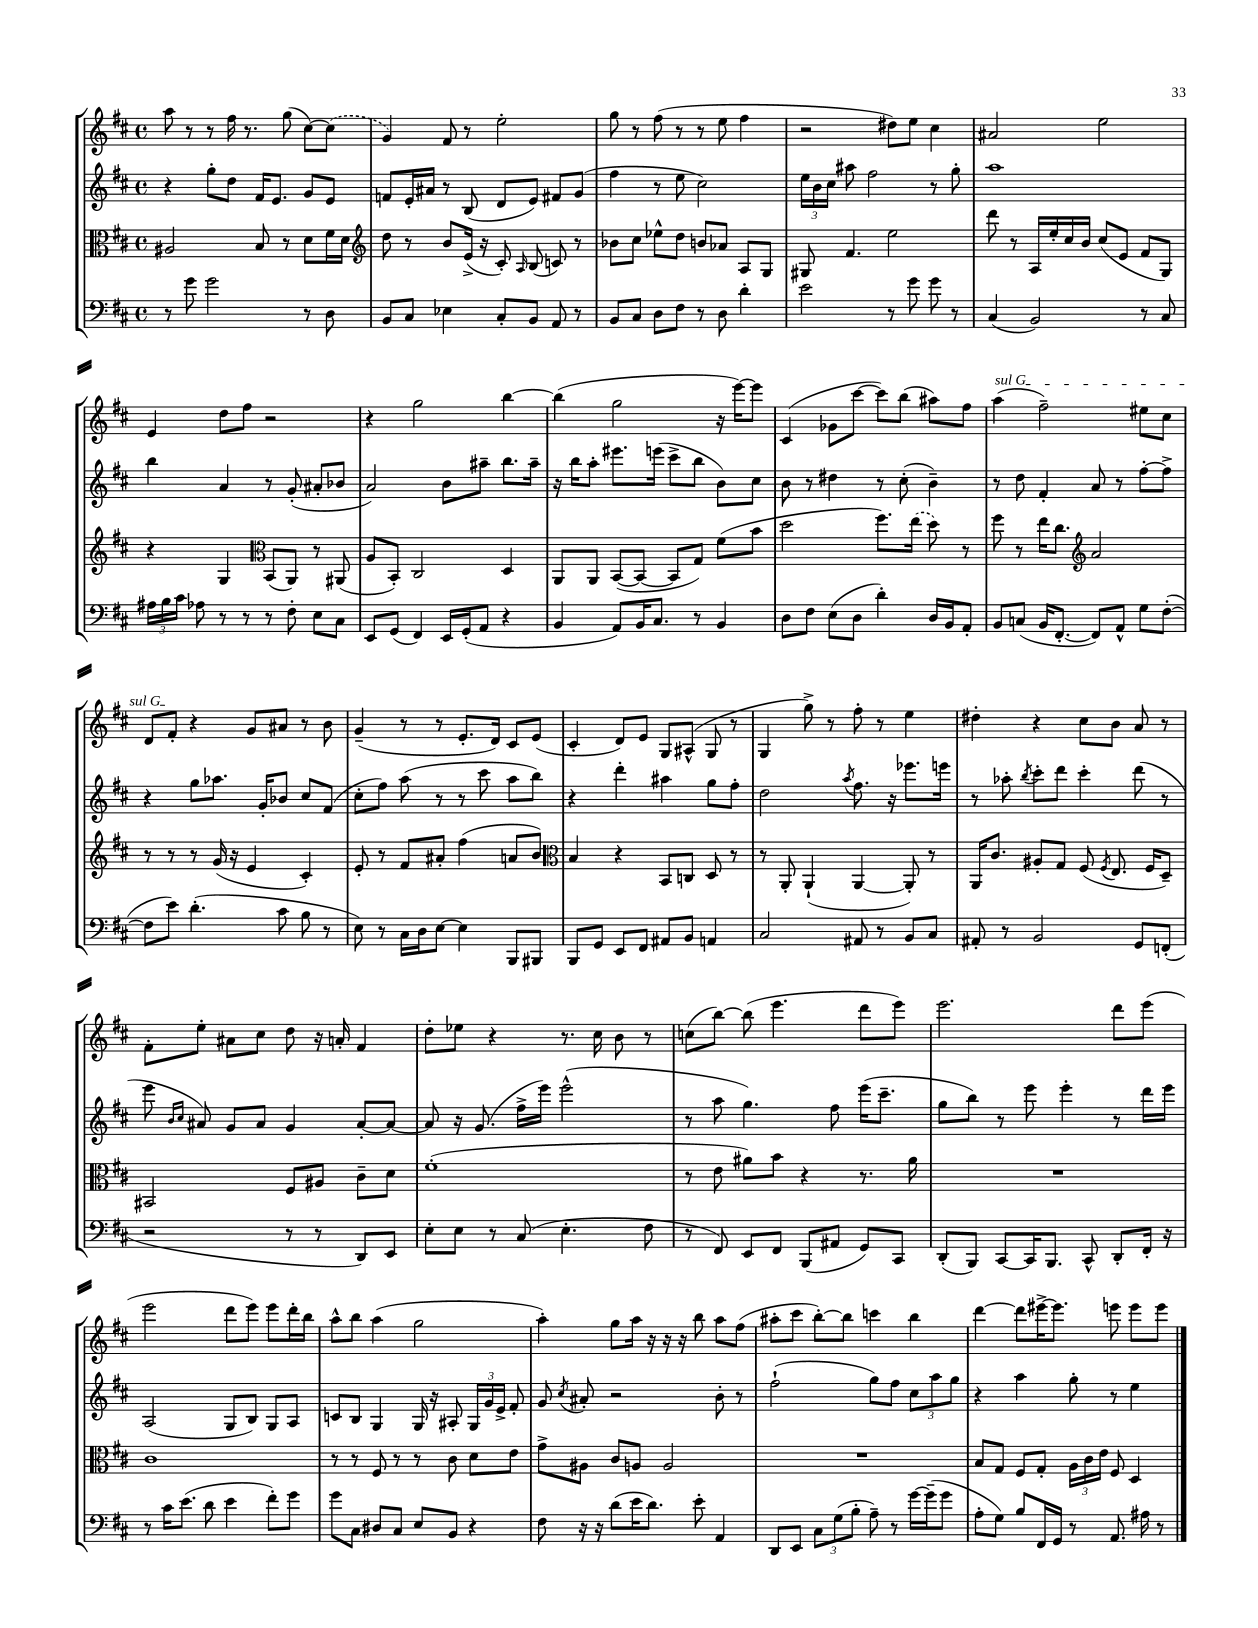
<<
\new StaffGroup <<
\new Staff = "s0" {
    \clef treble \key d \major \defaultTimeSignature \time 4/4
    \autoBeamOff a''8 r8 r8 fis''16 r8. g''8( cis''8[~) \once \slurDashed cis''8]( |
    g'4) fis'8 r8 e''2-. |
    g''8 r8 fis''8( r8 r8 e''8 fis''4 |
    r2 dis''8[) e''8] cis''4 |
    ais'2 e''2 |
    e'4 d''8[ fis''8] r2 |
    r4 g''2 b''4~ |
    b''4( g''2 r16 e'''16[~) e'''8] |
    cis'4( ges'8[ cis'''8]~ cis'''8[) b''8]( ais''8[) fis''8] |
    \once \override TextSpanner.bound-details.left.text = \markup { \italic "sul G" } a''4\startTextSpan( fis''2--) eis''8[ cis''8] |
    d'8[ fis'8]-.\stopTextSpan r4 g'8[ ais'8] r8 b'8 |
    g'4--( r8 r8 e'8.[-. d'16]) cis'8[ e'8]( |
    cis'4-. d'8[) e'8] g8[ ais8]-^( g8 r8 |
    g4 g''8->) r8 fis''8-. r8 e''4 |
    dis''4-. r4 cis''8[ b'8] a'8 r8 |
    fis'8[-. e''8]-. ais'8[ cis''8] d''8 r16 a'16-. fis'4 |
    d''8[-. ees''8] r4 r8. cis''16 b'8 r8 |
    c''8[( b''8]~) b''8( e'''4. d'''8[ e'''8]) |
    e'''2. d'''8[ e'''8]( |
    e'''2 d'''8[ e'''8]) e'''8[ d'''16-. b''16] |
    a''8[-^ b''8] a''4( g''2 |
    a''4-.) g''8[ a''16] r16 r16 r16 b''8 a''8[ fis''8]( |
    ais''8[-. cis'''8] b''8[~-.) b''8] c'''4 b''4 |
    d'''4~ d'''8[ eis'''16~-> eis'''8.] e'''8 e'''8[ e'''8] \bar "|." |
}
\new Staff = "s1" {
    \clef treble \key d \major \defaultTimeSignature \time 4/4
    \autoBeamOff r4 g''8[-. d''8] fis'16[ e'8.] g'8[ e'8] |
    f'8[ e'16-. ais'16] r8 b8( d'8[ e'8]) fis'8[ g'8]( |
    fis''4 r8 e''8 cis''2) |
    \tuplet 3/2 { e''16[ b'16 cis''16] } ais''8 fis''2 r8 g''8-. |
    a''1 |
    b''4 a'4 r8 g'8-.( ais'8[-. bes'8] |
    a'2) b'8[ ais''8]-- b''8.[ ais''16]-- |
    r16 b''16[ a''8]-. eis'''8.[ e'''16]( cis'''8[-> b''8] b'8[) cis''8] |
    b'8 r8 dis''4 r8 cis''8-.( b'4--) |
    r8 d''8 fis'4-. a'8 r8 fis''8[~-. fis''8]-> |
    r4 g''8[ aes''8.] g'16[-. bes'8] cis''8[ fis'8]( |
    cis''8[-. fis''8]) a''8( r8 r8 cis'''8 a''8[ b''8]) |
    r4 d'''4-. ais''4 g''8[ fis''8]-. |
    d''2 \acciaccatura { a''8 } fis''8. r16 ees'''8.[ e'''16] |
    r8 aes''8-. \acciaccatura { b''8 } cis'''8[-. d'''8] cis'''4-. d'''8( r8 |
    e'''8 \grace { b'16[ cis''16] } ais'8) g'8[ ais'8] g'4 ais'8[~-. ais'8]~ |
    ais'8 r16 g'8.( fis''16[-> e'''16]) e'''2-^( |
    r8 a''8 g''4.) fis''8 e'''16[( cis'''8.]-- |
    g''8[ b''8]) r8 e'''8 e'''4-. r8 d'''16[ e'''16] |
    a2( g8[ b8]) g8[ a8] |
    c'8[ b8] g4 g16 r16 ais8-. \tuplet 3/2 { g16[ g'16 e'16]-> } fis'8-. |
    g'8 \acciaccatura { cis''8 } ais'8-. r2 b'8-. r8 |
    fis''2-!( g''8[) fis''8] \tuplet 3/2 { cis''8[ a''8 g''8] } |
    r4 a''4 g''8-. r8 e''4 \bar "|." |
}
\new Staff = "s2" {
    \clef alto \key d \major \defaultTimeSignature \time 4/4
    \autoBeamOff ais2 b8 r8 d'8[ fis'16 d'16] |
    \clef treble d''8 r8 b'8[ e'16]->( r16 cis'8-.) \grace { a16 } b8( c'8) r8 |
    bes'8[ cis''8] ees''8[-^ d''8] b'8[ aes'8] a8[ g8] |
    gis8 fis'4. e''2 |
    d'''8 r8 a16[ e''16-. cis''16 b'16] cis''8[( e'8] fis'8[ g8]) |
    r4 g4 \clef alto b,8[( a,8]) r8 ais,8( |
    a8[ b,8]-.) cis2 d4 |
    a,8[ a,8] b,8[~( b,8]~ b,8[ g8]) fis'8[( b'8] |
    d''2 fis''8.[) \once \slurDashed e''16]( d''8) r8 |
    fis''8 r8 e''16[ cis''8.] \clef treble a'2 |
    r8 r8 r8 g'16( r16 e'4 cis'4-.) |
    e'8-. r8 fis'8[ ais'8]-. fis''4( a'8[ b'8]) |
    \clef alto b4 r4 b,8[ c8] d8 r8 |
    r8 a,8-. a,4-!( a,4~ a,8-.) r8 |
    a,16[ cis'8.] ais8[-. g8] fis8( \acciaccatura { fis8 } e8. fis16[ d8]--) |
    bis,2 fis8[ ais8] cis'8[-- d'8] |
    fis'1-.( |
    r8 e'8 ais'8[) b'8] r4 r8. ais'16 |
    R1 |
    cis'1 |
    r8 r8 fis8 r8 r8 cis'8 d'8[ e'8] |
    g'8[-> ais8] cis'8[ a8] a2 |
    R1 |
    b8[ g8] fis8[ g8]-. \tuplet 3/2 { a16[ cis'16 e'16] } fis8 d4 \bar "|." |
}
\new Staff = "s3" {
    \clef bass \key d \major \defaultTimeSignature \time 4/4
    \autoBeamOff r8 g'8 g'2 r8 d8 |
    b,8[ cis8] ees4 cis8[-. b,8] a,8 r8 |
    b,8[ cis8] d8[ fis8] r8 d8 d'4-. |
    e'2 r8 g'8 g'8 r8 |
    cis4( b,2) r8 cis8 |
    \tuplet 3/2 { ais16[ b16 cis'16] } aes8 r8 r8 r8 fis8-. e8[ cis8] |
    e,8[ g,8]( fis,4) e,16[ g,16-.( a,8] r4 |
    b,4 a,8[) b,16 cis8.] r8 b,4 |
    d8[ fis8] e8[( d8] d'4-.) d16[ b,16 a,8]-. |
    b,8[ c8]( b,16[ fis,8.]~-. fis,8[) a,8]-^ g8[ fis8]~-.( |
    fis8[ e'8]) d'4.-.( cis'8 b8 r8 |
    e8) r8 cis16[ d16 e8]~ e4 b,,8[ bis,,8] |
    b,,8[ g,8] e,8[ fis,8] ais,8[ b,8] a,4 |
    cis2 ais,8 r8 b,8[ cis8] |
    ais,8-. r8 b,2 g,8[ f,8]-.( |
    r2 r8 r8 d,8[) e,8] |
    e8[-. e8] r8 cis8( e4.-. fis8 |
    r8 fis,8) e,8[ fis,8] b,,8[( ais,8] g,8[) cis,8] |
    d,8[-.( b,,8]) cis,8[~ cis,16 b,,8.] cis,8-^ d,8[-. fis,16]-. r16 |
    r8 cis'16[ e'8.]( d'8 e'4 fis'8[-.) g'8] |
    g'8[ cis8] dis8[ cis8] e8[ b,8] r4 |
    fis8 r16 r16 d'8[( e'16 d'8.]) e'8-. a,4 |
    d,8[ e,8] \tuplet 3/2 { cis8[ g8( b8]-. } a8--) r8 g'16[~ g'16--( g'8] |
    a8[-. g8]) b8[ fis,16 g,16] r8 a,8. ais16 r8 \bar "|." |
}
>>
>>
\layout { \context { \Score \remove "Bar_number_engraver" } }
